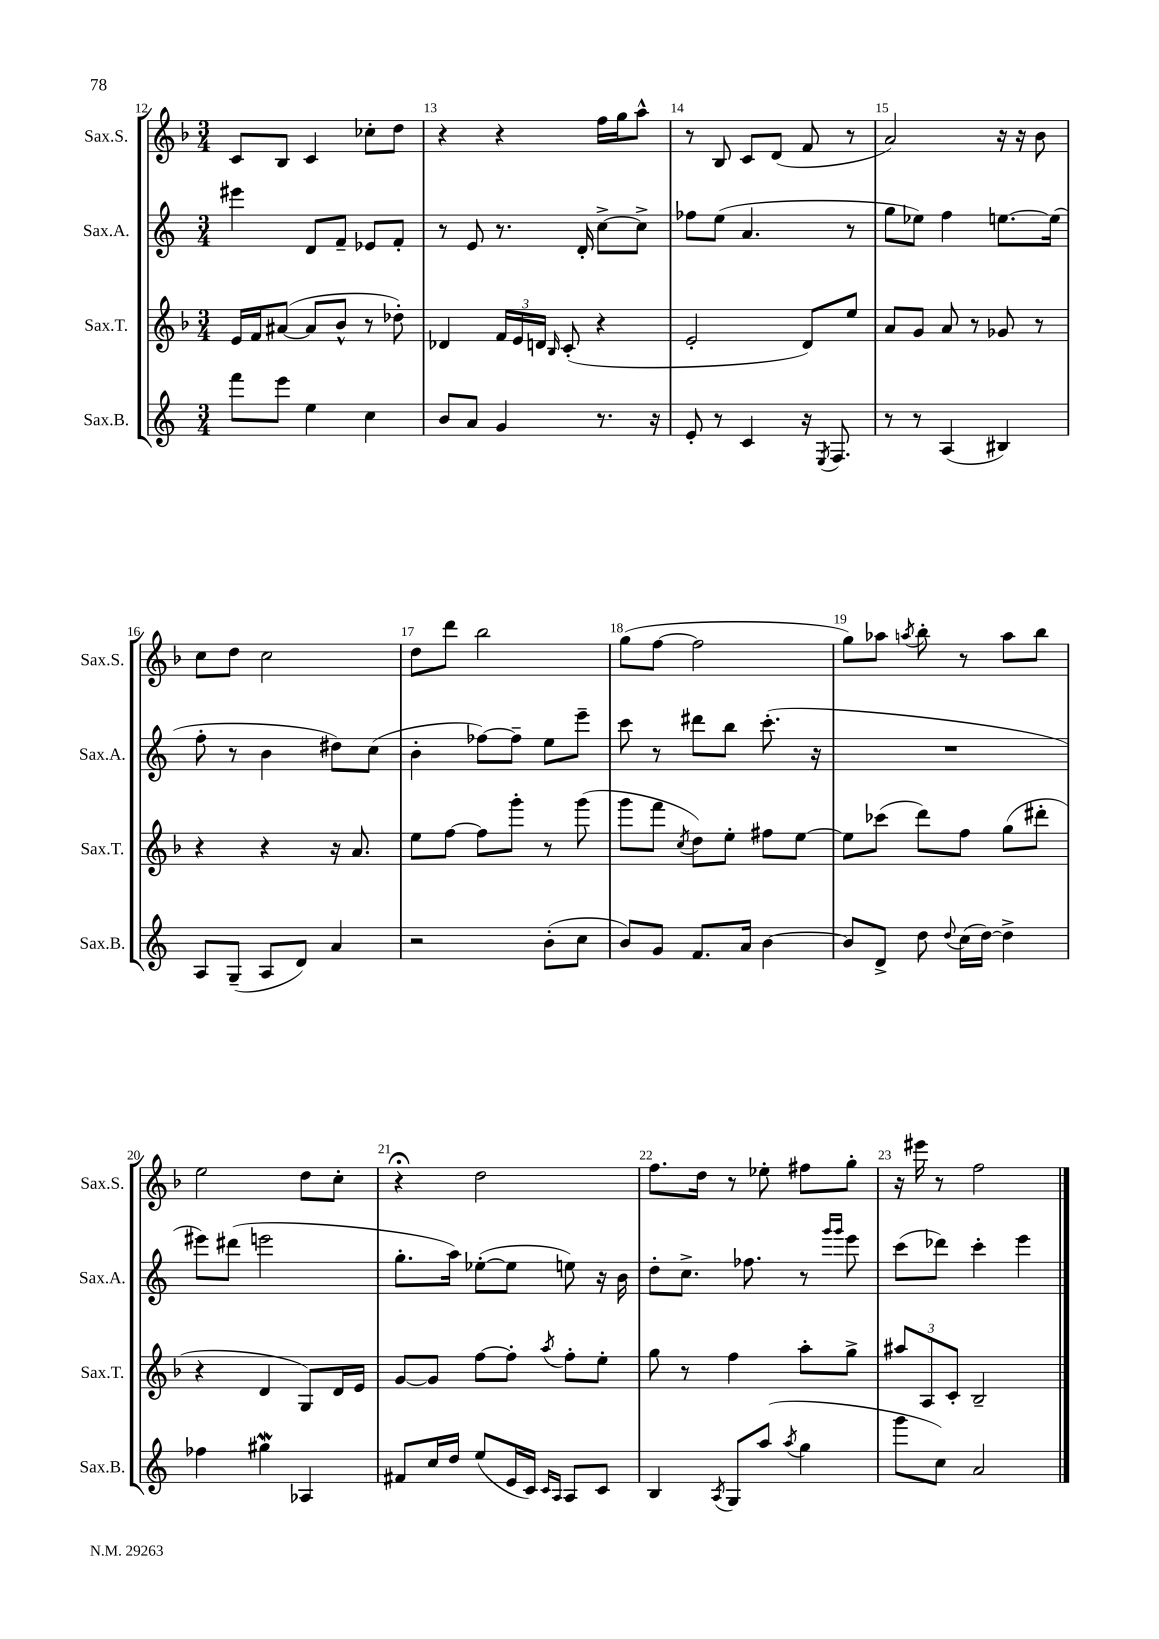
<<
\new StaffGroup <<
\new Staff = "s0" \with { instrumentName = "Sax.S." shortInstrumentName = "Sax.S." } {
    \clef treble \key f \major \numericTimeSignature \time 3/4
    \autoBeamOff c'8[ bes8] c'4 ces''8[-. d''8] |
    r4 r4 f''16[ g''16 a''8]-^ |
    r8 bes8 c'8[ d'8]( f'8 r8 |
    a'2) r16 r16 bes'8 |
    c''8[ d''8] c''2 |
    d''8[ d'''8] bes''2 |
    g''8[( f''8]~ f''2 |
    g''8[) aes''8] \acciaccatura { a''8 } bes''8-. r8 a''8[ bes''8] |
    e''2 d''8[ c''8]-. |
    r4\fermata d''2 |
    f''8.[ d''16] r8 ees''8-. fis''8[ g''8]-. |
    r16 eis'''16 r8 f''2 \bar "|." |
}
\new Staff = "s1" \with { instrumentName = "Sax.A." shortInstrumentName = "Sax.A." } {
    \clef treble \key c \major \numericTimeSignature \time 3/4
    \autoBeamOff eis'''4 d'8[ f'8]-- ees'8[ f'8]-. |
    r8 e'8 r8. d'16-. c''8[~-> c''8]-> |
    fes''8[ e''8]( a'4. r8 |
    g''8[ ees''8]) f''4 e''8.[~ e''16]( |
    f''8-. r8 b'4 dis''8[) c''8]( |
    b'4-. fes''8[~) fes''8]-- e''8[ e'''8]-- |
    c'''8 r8 dis'''8[ b''8] c'''8.-.( r16 |
    R2. |
    eis'''8[) dis'''8]( e'''2 |
    g''8.[-. a''16]) ees''8[~-.( ees''8] e''8) r16 b'16 |
    d''8[-. c''8.]-> fes''8. r8 \grace { g'''16[ g'''16] } e'''8 |
    c'''8[( des'''8]) c'''4-. e'''4 \bar "|." |
}
\new Staff = "s2" \with { instrumentName = "Sax.T." shortInstrumentName = "Sax.T." } {
    \clef treble \key f \major \numericTimeSignature \time 3/4
    \autoBeamOff e'16[ f'16 ais'8]~( ais'8[ bes'8]-^ r8 des''8-.) |
    des'4 \tuplet 3/2 { f'16[ e'16 d'16] } \grace { bes16 } c'8-.( r4 |
    e'2-. d'8[) e''8] |
    a'8[ g'8] a'8 r8 ges'8 r8 |
    r4 r4 r16 a'8. |
    e''8[ f''8]~ f''8[ g'''8]-. r8 g'''8( |
    g'''8[ f'''8] \acciaccatura { c''8 } d''8[) e''8]-. fis''8[ e''8]~ |
    e''8[ ces'''8]( d'''8[) f''8] g''8[( dis'''8]-. |
    r4 d'4 g8[) d'16 e'16] |
    g'8[~ g'8] f''8[~ f''8]-. \acciaccatura { a''8 } f''8[-. e''8]-. |
    g''8 r8 f''4 a''8[-. g''8]-> |
    \tuplet 3/2 { ais''8[ a8 c'8]-. } bes2-- \bar "|." |
}
\new Staff = "s3" \with { instrumentName = "Sax.B." shortInstrumentName = "Sax.B." } {
    \clef treble \key c \major \numericTimeSignature \time 3/4
    \autoBeamOff f'''8[ e'''8] e''4 c''4 |
    b'8[ a'8] g'4 r8. r16 |
    e'8-. r8 c'4 r16 \acciaccatura { e8 } f8. |
    r8 r8 a4( bis4) |
    a8[ g8]--( a8[ d'8]) a'4 |
    r2 b'8[-.( c''8] |
    b'8[) g'8] f'8.[ a'16] b'4~ |
    b'8[ d'8]-> d''8 \appoggiatura { d''8 } c''16[( d''16]~) d''4-> |
    fes''4 gis''4\mordent aes4 |
    fis'8[ c''16 d''16] e''8[( e'16 c'16]) \grace { c'16[ a16] } a8[ c'8] |
    b4 \acciaccatura { a8 } g8[ a''8]( \acciaccatura { a''8 } g''4 |
    g'''8[ c''8]) a'2 \bar "|." |
}
>>
>>
\layout { \context { \Score currentBarNumber = #12 \override BarNumber.break-visibility = ##(#f #t #t) barNumberVisibility = #all-bar-numbers-visible } }
